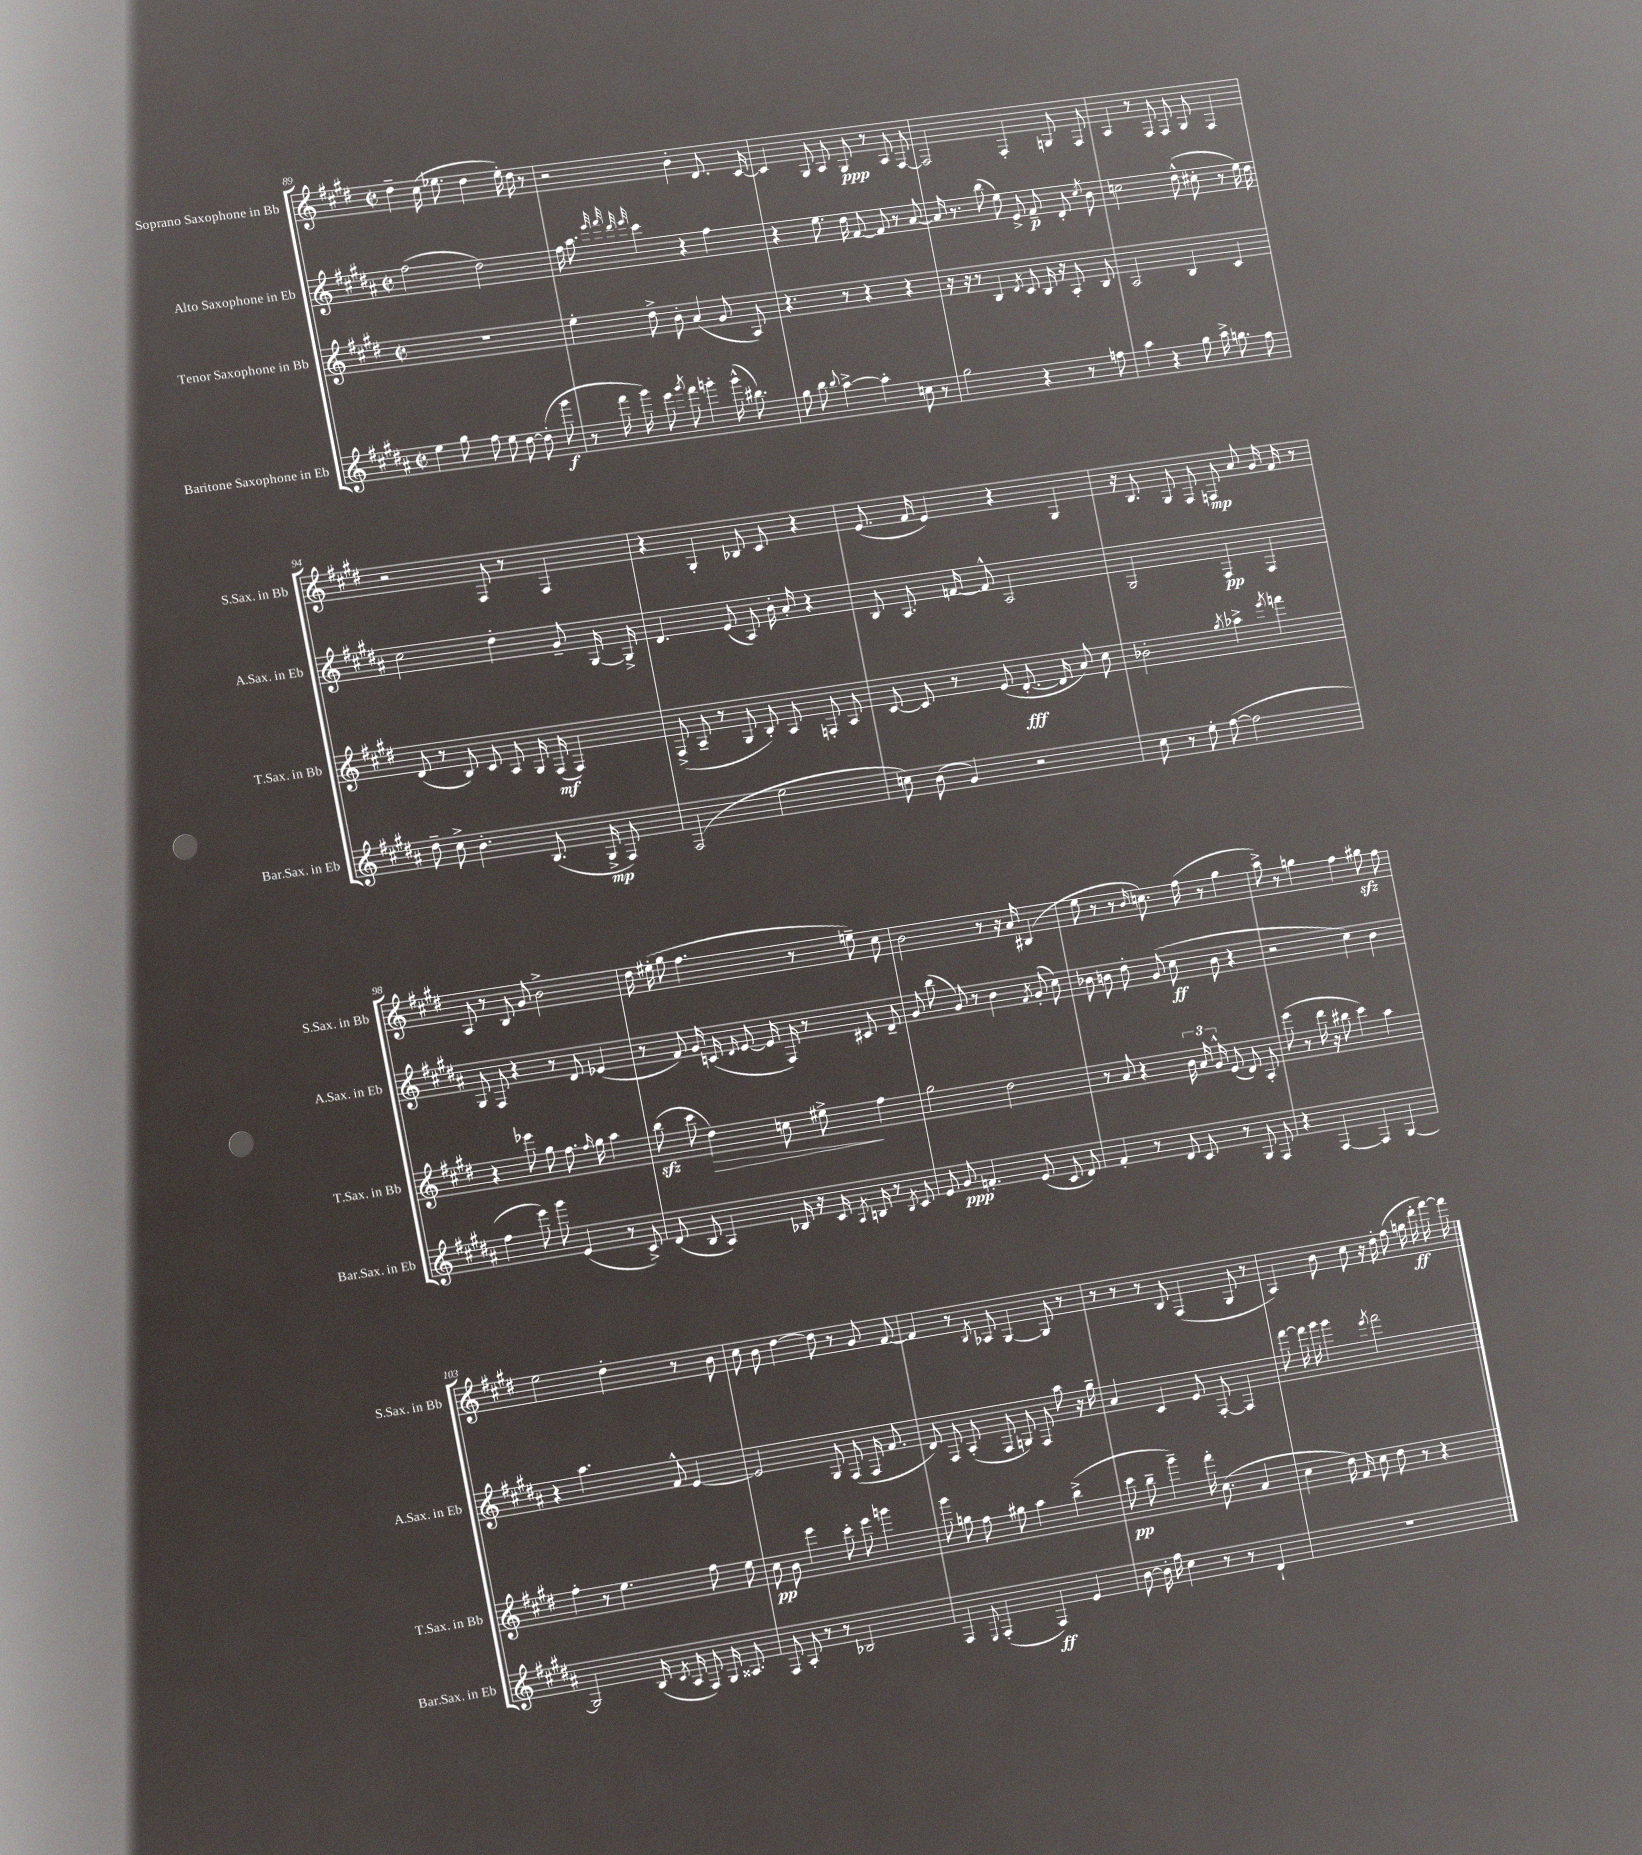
<<
\new StaffGroup <<
\new Staff = "s0" \with { instrumentName = "Soprano Saxophone in Bb" shortInstrumentName = "S.Sax. in Bb" } {
    \clef treble \key e \major \defaultTimeSignature \time 2/2
    \autoBeamOff dis''4-- cis''16( ees''8. dis''4 ees''16-.) dis''16 r8 |
    r2 b'4-. dis'8. cis'16~ |
    cis'4 gis8 a8 gis8\ppp r8 a8 fis8~ |
    fis2 fis4-. g8 fis8 |
    a4 r8 fis8 fis8 gis8 fis4 |
    r2 fis8 r8 fis4 |
    r4 gis4-. bes8 cis'8 r4 |
    e'8.( fis'16 e'4) r4 gis4 |
    r16 b8. gis8 fis8 f8\mp a'8 gis'16 fis'16 r8 |
    a8 r8 b8 gis'8 b'2-> |
    dis''16 eis''16-.( gis''8 fis''4. r8 e''8--) cis''8 |
    b'2 r8 r16 a'16 bis4( |
    e''8 r8 r8 \grace { b'16 } c''8.) fis''16( r8 gis''4 |
    a''8->) r8 g''4 fis''4 gis''8\sfz fis''8 |
    e''2 dis''4-. r8 b'8 |
    cis''8 b'8 dis''4~ dis''8 r8 gis'8 fis'8~ |
    fis'4 r8 \acciaccatura { b8 } aes8 gis4~ gis8 r8 |
    r8 r8 r8 b8 fis4( gis8 r8 |
    a4) b'8 cis''8 r16 dis''16-. fis''8( g''16 dis'''16-.\ff fis'''16~) fis'''16 \bar "|." |
}
\new Staff = "s1" \with { instrumentName = "Alto Saxophone in Eb" shortInstrumentName = "A.Sax. in Eb" } {
    \clef treble \key b \major \defaultTimeSignature \time 2/2
    \autoBeamOff fis''2( dis''2) |
    fis''16 ais''8. \grace { e'''32 fis'''32 dis'''32 e'''32 } cis'''4 r4 fis''4 |
    r4 e''8. dis''16 fis'8~ fis'8 r8 ais'8~ |
    ais'16 r8. b''8( e''8) e'8-> fis'8--\p dis'8-. \acciaccatura { cis''8 } b'8 |
    c''2 dis''8-^( cis''8-. r8 e''16) dis''16 |
    cis''2 dis''4-. gis'8-- gis16~ gis16-> |
    dis'4. e'8( ais8) b'16-. ais'16-. r4 |
    b8 ais8. f'16~ f'8-^ ais2 |
    gis2 fis4\pp fis4 |
    gis8 fis8 r4 r8 dis'8 ees'4( |
    r8 fis'8) gis'16 c'16( \grace { dis'16 } e'8~ e'16 fis16) r8 cis'8 dis'8-- |
    gis'8 b''8( gis'8) r8 b'4 \acciaccatura { fis'8 } gis'8-.( cis''8) |
    bes'8 b'8 dis''8-. gis'8( cis''8\ff b'8 r4 |
    r2 cis''4) b'4 |
    r4 ais''4. fis'8-^ e'4~ |
    e'2 gis8 fis8( fis16 fis'8. |
    dis'8) fis8 ais8-.( fis8 g8) fis8 ais''8 r16 gis''16-- |
    ais'4 cis'4 e'8 fis8~-. fis4 |
    fis'''8~ fis'''16 gis'''16 gis'''4 \acciaccatura { e'''8 } fis'''2 \bar "|." |
}
\new Staff = "s2" \with { instrumentName = "Tenor Saxophone in Bb" shortInstrumentName = "T.Sax. in Bb" } {
    \clef treble \key e \major \defaultTimeSignature \time 2/2
    \autoBeamOff R1 |
    e''4-. dis''8-> b'8-. a'4( gis'8 a8) |
    r4. r8 r4 r4 |
    r16 r16 r8 b4 \acciaccatura { dis'8 } cis'8 b16 r16 a8-. b8 |
    a2 b4 cis'4 |
    dis'8( r8 b8) cis'8 a8 gis16 fis16\mf( fis4) |
    fis8->( a8-- r8 gis8 b8-.) a8 f8-. a8 |
    cis'8~ cis'8 r8 e'8( dis'8.~-.\fff dis'16 a'8) cis''8 |
    bes'2-. \acciaccatura { gis''8 } aes''4-> \acciaccatura { e'''8 } f'''4 |
    r4 ees'''8 gis''8 fis''8. \grace { fis''16 } gis''16 a''4 |
    b''8\sfz( cis'''8 dis''4\>) c''8 eis''8->\! fis''4 |
    gis''2 dis''2 |
    r8 a'8 r4 \tuplet 3/2 { b'16 a'16 gis'16-^ } e'8( dis'8) a8-. |
    e'''8( r8 dis'''16 r16 bis''8 cis'''4) a''4 |
    fis''4-. r8 e''4. fis''8 e''8 |
    cis''8\pp b'8 e'''4 cis'''8-. e'''8 g'''4 |
    gis'''8 g''8 fis''8 gis''8 a''4 b''4->( |
    cis'''8\pp b''8-- gis'''4--) fis'''16-. cis''8.( a'4 |
    cis''4 dis''16) fis'16 cis''8 dis''8 r8 r4 \bar "|." |
}
\new Staff = "s3" \with { instrumentName = "Baritone Saxophone in Eb" shortInstrumentName = "Bar.Sax. in Eb" } {
    \clef treble \key b \major \defaultTimeSignature \time 2/2
    \autoBeamOff e''4 gis''8 fis''8 e''8 dis''8~ dis''8-.( gis'''8\f |
    r8 fis'''16 gis'''16) e'''8 \acciaccatura { gis'''8 } fis'''8 g'''4-. g'''16-^( bis''8.) |
    gis''8 b''8 \appoggiatura { b''8 } ais''4~-> ais''4-. c''8 r8 |
    gis''2 r4 r8 f''8 |
    ais''4 r4 gis''8 ais''16-> g''8. fis''8 |
    dis''8-- cis''8-> b'4.-. b8.( gis16->\mp fis8) |
    fis2( e''2 |
    c''8) b'8( gis'4) r2 |
    cis''8 r8 e''8-. fis''8~( fis''2 |
    fis''4 e'''8) gis'''8 e'4( r8 cis'8->) |
    dis'8( b8 ais4) bes16 r16 cis'16 \acciaccatura { ais8 } b16 r8 \acciaccatura { b8 } cis'8 |
    e'8 gis'8\ppp f'4.-. e'8( cis'8 dis'8) |
    fis'4-. r8 dis'8 cis'8 r8 gis8 fis8 |
    r4 fis4~ fis4 gis4~ |
    gis2 b16( \acciaccatura { cis'8 } ais16 fis8) gis16 aisis8. |
    fis8 ais8-. r8 r8 bes2 |
    fis4 \appoggiatura { e8 } fis4-.( fis4\ff) e'4 |
    b'8~ b'16-. fis''16 cis''4 r8 r8 dis'4-! |
    R1 \bar "|." |
}
>>
>>
\layout { \context { \Score currentBarNumber = #89 } }
